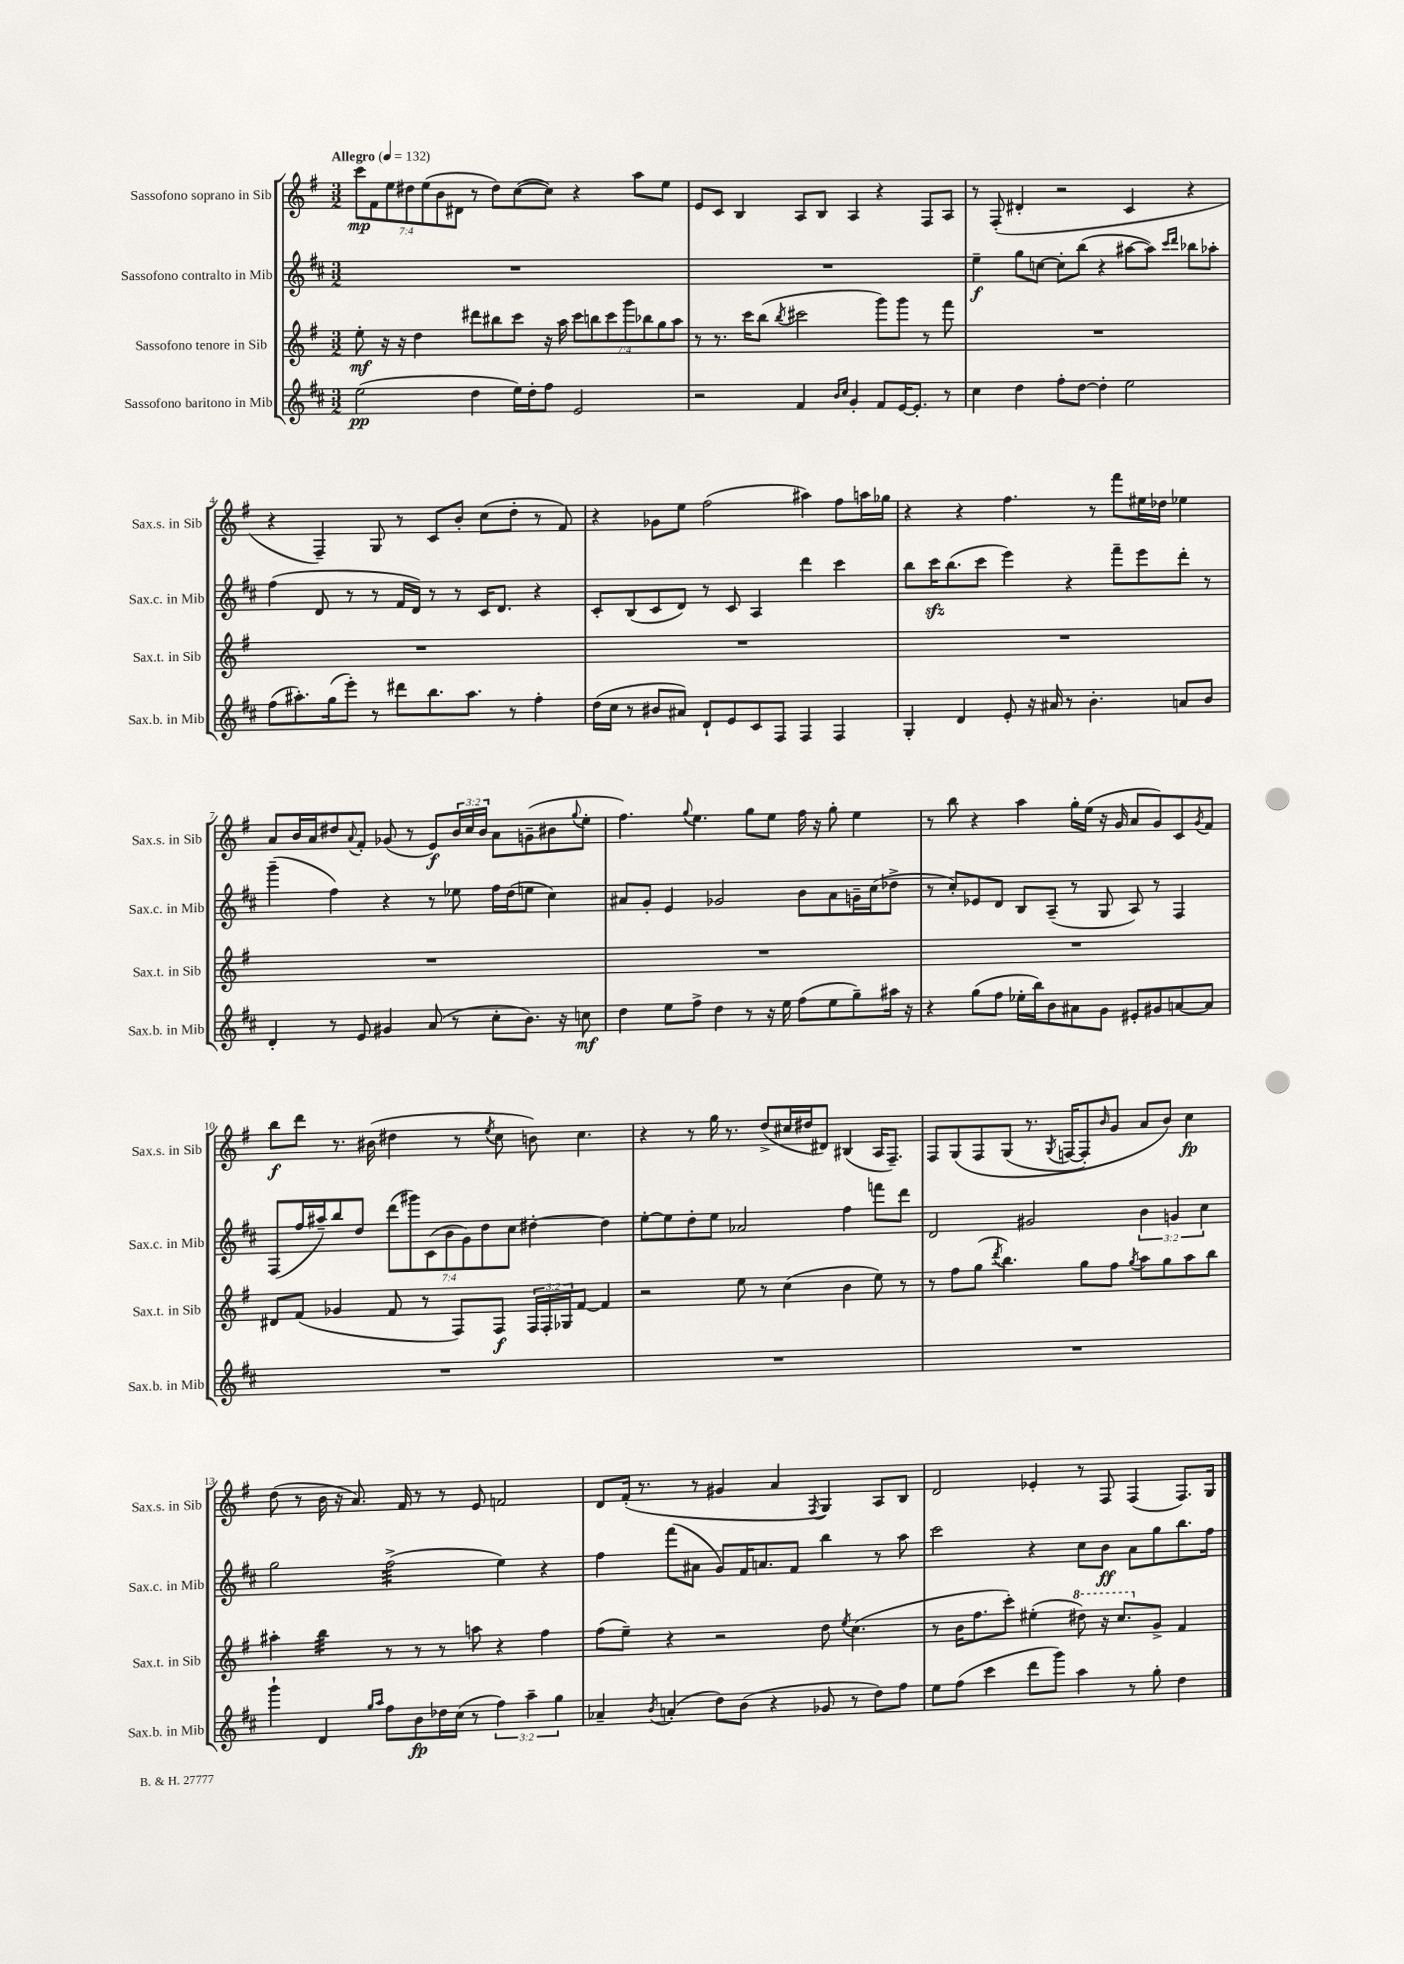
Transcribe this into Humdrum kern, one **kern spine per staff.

**kern	**kern	**kern	**kern
*staff4	*staff3	*staff2	*staff1
*clefG2	*clefG2	*clefG2	*clefG2
*k[f#c#]	*k[f#]	*k[f#c#]	*k[f#]
*M3/2	*M3/2	*M3/2	*M3/2
*MM132	*MM132	*MM132	*MM132
(2ee\	8ee'\	1.r	14ccc\L
.	.	.	14f#\
.	16r	.	.
.	.	.	14ee\
.	16r	.	.
.	.	.	14dd#\
.	4dd\	.	.
.	.	.	(14ee\
.	.	.	14b\
.	.	.	14d#\J
4dd\	8ddd#\L	.	8r
.	8bb#\	.	8dd#\L)
16ee\LL)	8ccc\J	.	([8cc\
16dd'\J	.	.	.
8ff#\J	16r	.	8cc\]J)
.	16aa\	.	.
2e/	14ccc\L	.	4r
.	14bb\	.	.
.	14ccc\	.	.
.	14ggg\	.	.
.	.	.	8aa\L
.	14bb-\	.	.
.	14gg\	.	.
.	.	.	8ee\J
.	14aa\J	.	.
=	=	=	=
2r	8r	1.r	8e/L
.	8.r	.	8c/J
.	.	.	4B/
.	16ccc\LK	.	.
.	(8bb\J	.	.
.	8qbb/	.	.
4f#/	2ccc#\	.	8A/L
.	.	.	8B/J
16qqb/LL	.	.	.
16qqcc#/JJ	.	.	.
4g'/	.	.	4A/
8f#/L	8ggg\L)	.	4r
[16e/K	8ggg\J	.	.
8.e'/]J	.	.	.
.	8r	.	8F#/L
8r	8fff#\	.	8A/J
=	=	=	=
4cc#\	1.r	4ee~\	8r
.	.	.	(8F#'/
4dd\	.	8gg\L	4d#'/
.	.	[8cc\J	.
8ff#'\L	.	8cc'\]L	2r
[8dd\J	.	(8bb\J	.
4dd'\]	.	4r	.
2ee\	.	[8aa#\L	4c/
.	.	8aa#\]J)	.
.	.	16qqccc#/LL	.
.	.	16qqddd/JJ	.
.	.	8bb-\L	4r
.	.	8aa-'\J	.
=	=	=	=
(8ff#\L	1.r	(4ff#\	4r
8.aa#'\)	.	.	.
.	.	8d/	4F#~/)
(16gg\k	.	.	.
8eee'\J)	.	8r	.
8r	.	8r	8G/
8ddd#\L	.	16f#/LL	8r
.	.	16d/JJ)	.
8.bb\	.	8r	8c/L
.	.	8r	8b'/J
8.aa#\J	.	.	.
.	.	16c#/LK	(8cc\L
.	.	8.d/J	.
8r	.	.	8dd'\J
4ff#'\	.	4r	8r
.	.	.	8f#/)
=	=	=	=
(16dd\LL	1.r	8c#'/L	4r
16cc#\JJ	.	.	.
8r	.	(8B/	.
8b#/L	.	8c#/	8g-\L
8a#/J)	.	8d/J)	8ee\J
8d`/L	.	8r	(2ff#\
8e/	.	8c#/	.
8c#/	.	4A/	.
8F#/J	.	.	.
4F#/	.	4ddd\	4aa#\)
4F#/	.	4ccc#\	8ff#\L
.	.	.	16aa\L
.	.	.	16gg-\JJ
=	=	=	=
4G'/	1.r	8bb\L	4r
.	.	16ccc#\K	.
.	.	(8.bb\	.
4d/	.	.	4r
.	.	8ccc#\J	.
8e'/	.	4eee\)	4.ff#\
16r	.	.	.
16a#/	.	.	.
8r	.	4r	.
4.b'\	.	.	8r
.	.	8fff#~\L	8fff#\L
.	.	8eee\	16ee#\L
.	.	.	16dd-\JJ
8a/L	.	8ddd'\J	4ee-\
8b/J	.	8r	.
=	=	=	=
4d'/	1.r	(4ggg~\	8a/L
.	.	.	16b/L
.	.	.	16a/J
8r	.	4ff#\)	8dd#/
.	.	.	8qqa/
8e/	.	.	8f#'/J
4g#/	.	4r	(8g-/
.	.	.	8r
(8a/	.	8r	8e/L)
8r	.	8ee-\	24b/L
.	.	.	24cc/
.	.	.	24b/JJ
8cc#'\L	.	16ff#\LL	8a\L
.	.	(16dd\J	.
8.b\J)	.	8ee\J	(8g~\
.	.	4cc#\)	8b#\
16r	.	.	.
.	.	.	8qqgg/
8cc\	.	.	8ee'\J
=	=	=	=
4dd\	1.r	8a#/L	4.ff#\)
.	.	8g'/J	.
8ee\L	.	4e/	.
.	.	.	8qqgg/
8ff#^\J	.	.	4.ee\
4dd\	.	2g-/	.
8r	.	.	8gg\L
16r	.	.	8ee\J
16ee\	.	.	.
(8ff#\L	.	8b\L	16ff#\
.	.	.	16r
8ee\	.	8a#\	8gg'\
8gg~\)	.	16g~\L	4ee\
.	.	(16cc#\J	.
16aa#\Jk	.	8dd-^\J	.
16r	.	.	.
=	=	=	=
4r	1.r	8r	8r
.	.	8cc#'/L)	8bb\
(8gg\L	.	8e-/	4r
8ff#\J	.	8d/J	.
16ee-'\LL	.	8B/L	4aa\
16bb\J)	.	.	.
8b\	.	(8A~/J	.
8a#\	.	8r	16gg'\LL
.	.	.	(16ee\JJ
8g\J	.	8G/	16r
.	.	.	16g/
8e#'/L	.	8A/)	8a/L
8g#/	.	8r	8g/)
[8a/	.	4F#/	8c/
.	.	.	8qg/
8a/]J	.	.	8f#/J
=	=	=	=
1.r	8d#/L	(8F#/L	8bb\L
.	(8f#/J	16ff#/L	8ddd\J
.	.	16aa#~/J)	.
.	4g-/	8bb/	8.r
.	.	8dd/J	.
.	.	.	(16b#\
.	8f#/	(14ddd\L	4dd#\
.	.	14ggg#\)	.
.	8r	.	.
.	.	(14c#\	.
.	.	14b\	.
.	8F#/L)	.	8r
.	.	14g\)	.
.	.	14dd\	.
.	.	.	8qee/
.	8F#/J	.	8cc\
.	.	14cc#\J	.
.	24F#/LL	[4dd#'\	8b\)
.	24F#'/	.	.
.	24G-/J	.	.
.	[8f#/J	.	4.cc\
.	4f#/]	4dd#\]	.
=	=	=	=
1.r	2r	[8ee'\L	4r
.	.	8ee\]	.
.	.	8dd'\	8r
.	.	8ee\J	16gg\
.	.	.	8.r
.	8ee\	2a-/	.
.	8r	.	(8dd^/L
.	(4cc\	.	16cc#/L
.	.	.	16dd#/J
.	.	.	8d#/J)
.	4b\	4ff#\	(4B#/
.	8ee\)	8fff\L	16A/LK
.	.	.	8.F#~/J)
.	8r	8ddd\J	.
=	=	=	=
1.r	8r	2d/	8F#/L
.	8ff#\L	.	&(8G/
.	(8gg\J	.	8F#/
.	8qddd/	.	.
.	4.bb\)	.	(8G/J
.	.	2g#/	8.r
.	.	.	8qG/
.	.	.	[16F/LK
.	8gg\L	.	8F'/])
.	.	.	16qqb/
.	8ff#\J	.	8g/J
.	8qgg/	.	.
.	8aa\L	6b\	8a/L
.	8gg\	.	8b/J&)
.	.	6g/	.
.	8aa\	.	4cc\
.	.	6cc#\	.
.	8bb\J	.	.
=	=	=	=
4ggg`\	4aa#'\	2gg\	(8dd\
.	.	.	8r
4d/	4bb\	.	16b\
.	.	.	16r
.	.	.	8.a/)
16qqgg/LL	.	.	.
16qqaa/JJ	.	.	.
8ff#\L	8r	(2ff#^\	.
.	.	.	16f#/
8b\	8r	.	8r
16dd-\L	8r	.	8r
(16cc#\JJ	.	.	.
8r	8aa\	.	8e/
6ff#\)	4r	4ee\)	2f/
6aa~\	.	.	.
.	4ff#\	4r	.
6gg\	.	.	.
=	=	=	=
4a-~/	(8ff#\L	4ff#\	8d/L
.	8ee~\J)	.	(16f#'/Jk
.	.	.	8.r
8qb/	.	.	.
(4a'/	4r	(8fff#\L	.
.	.	8a#\J	8r
8dd\L)	2r	8g/L)	4g#/
(8b\J	.	16f#/K	.
.	.	8.a/	.
4r	.	.	4a/
.	.	8f#/J	.
.	.	.	8qF#/
8g-/	8dd\	4bb\	4G/)
.	8qee/	.	.
8r	(4.cc\	.	.
8dd\L)	.	8r	8A/L
8ff#\J	.	8aa\	8B/J
=	=	=	=
8ee\L	8r	2ccc#\	2d/
(8ff#\J	16b\LK	.	.
.	8.ff#\	.	.
4ccc#\	.	.	.
.	8ccc'\J)	.	.
8ddd\L	(4ee#'\	4r	4e-'/
8ggg\J)	.	.	.
4aa\	8ddd#\)	8cc#\L	8r
.	16r	8b\J	8F#/
.	8.ccc/L	.	.
8r	.	8a\L	(4F#/
8gg'\	8g^/J	8gg\	.
4dd\	4f#/	8.bb\	8.F#/L)
.	.	16ff#\Jk	16G/Jk
==	==	==	==
*-	*-	*-	*-
